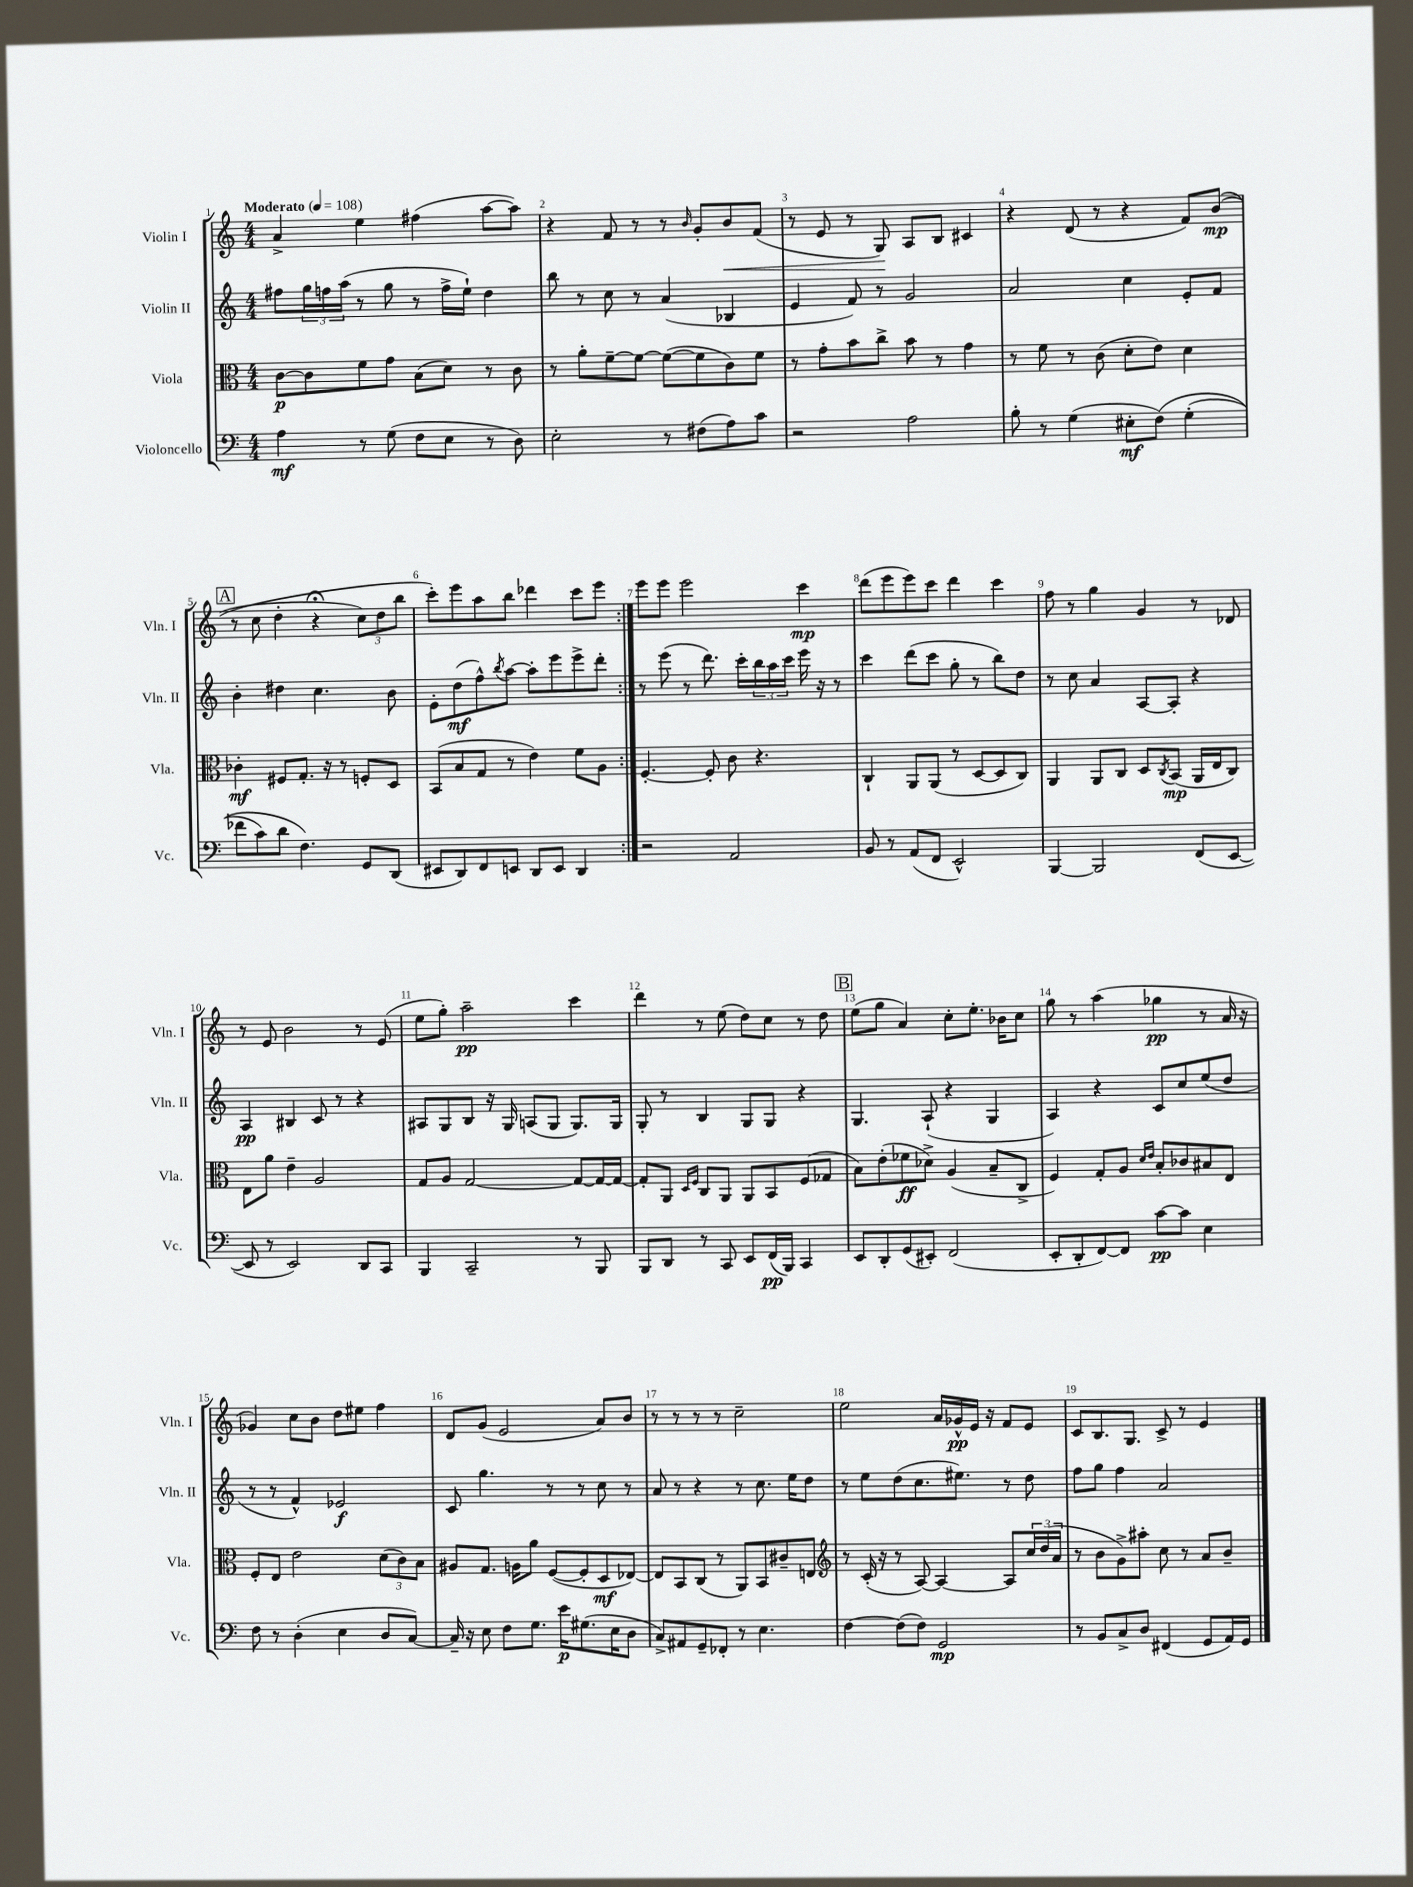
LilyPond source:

<<
\new StaffGroup <<
\new Staff = "s0" \with { instrumentName = "Violin I" shortInstrumentName = "Vln. I" } {
    \clef treble \key c \major \numericTimeSignature \time 4/4 \tempo "Moderato" 4 = 108
    \repeat volta 2 { a'4-> e''4 fis''4( a''8~ a''8) |
    r4 f'8 r8 r8 \grace { b'16 } g'8-. b'8\< f'8( |
    r8 e'8 r8 g8\!) a8 b8 cis'4 |
    r4 d'8( r8 r4 f'8) b'8\mp(\( |
    \mark \markup { \box "A" } r8 c''8 d''4-. r4\fermata \tuplet 3/2 { c''8) d''8 b''8 } |
    c'''8-.\) e'''8 a''8 b''8 des'''4 c'''8 e'''8 | }
    e'''8 e'''8 e'''2 c'''4\mp |
    d'''8( e'''8 e'''8) c'''8 d'''4 c'''4 |
    f''8 r8 g''4 g'4 r8 des'8 |
    r8 e'8 b'2 r8 e'8( |
    e''8 g''8-.) a''2--\pp c'''4 |
    d'''4 r8 e''8( d''8) c''8 r8 d''8 |
    \mark \markup { \box "B" } e''8( g''8 a'4) c''8-. e''8.-. bes'16 c''8 |
    g''8 r8 a''4( ges''4\pp r8 a'16 r16 |
    ges'4) c''8 b'8 d''8 eis''8 f''4 |
    d'8 g'8( e'2 a'8) b'8 |
    r8 r8 r8 r8 c''2-- |
    e''2 a'16 ges'16-^\pp e'16 r16 f'8 e'8 |
    c'8 b8. g8. c'8-> r8 e'4 \bar "|." |
}
\new Staff = "s1" \with { instrumentName = "Violin II" shortInstrumentName = "Vln. II" } {
    \clef treble \key c \major \numericTimeSignature \time 4/4
    \repeat volta 2 { fis''8 \tuplet 3/2 { g''16 f''16 a''16( } r8 g''8 r8 f''16-> e''16-!) d''4 |
    b''8 r8 c''8 r8 a'4( bes4 |
    e'4 f'8) r8 g'2 |
    a'2 c''4 e'8-. f'8 |
    \mark \markup { \box "A" } b'4-. dis''4 c''4. b'8 |
    e'8-. d''8\mf( f''8-^) \acciaccatura { b''8 } a''8~ a''8-. e'''8 e'''8-> d'''8-. | }
    r8 e'''8( r8 d'''8.) c'''16-. \tuplet 3/2 { b''16 a''16 c'''16 } e'''16 r16 r8 |
    c'''4 d'''8( c'''8 g''8-. r8 b''8) d''8 |
    r8 c''8 a'4 a8~ a8-. r4 |
    a4\pp bis4 c'8 r8 r4 |
    ais8 g8 b8 r16 g16 a8( g8 g8.) g16 |
    g8-. r8 b4 g8 g8 r4 |
    \mark \markup { \box "B" } g4. a8-!( r4 g4 |
    a4) r4 c'8 c''8 e''8( d''8 |
    r8 r8 f'4-^) ees'2\f |
    c'8 g''4. r8 r8 c''8 r8 |
    a'8 r8 r4 r8 c''8. e''16 d''8 |
    r8 e''8 d''8( c''8. eis''8.) r8 d''8 |
    f''8 g''8 f''4 a'2 \bar "|." |
}
\new Staff = "s2" \with { instrumentName = "Viola" shortInstrumentName = "Vla." } {
    \clef alto \key c \major \numericTimeSignature \time 4/4
    \repeat volta 2 { c'8~\p c'8 f'8 g'8 b8( d'8) r8 c'8 |
    r8 a'8-. f'8~-- f'8~ f'8~( f'8 c'8) f'8 |
    r8 g'8-. b'8 c''8-> b'8 r8 g'4 |
    r8 f'8 r8 c'8( d'8-. e'8) d'4 |
    \mark \markup { \box "A" } ces'4-.\mf fis8 g8.-. r16 r8 f8-. d8 |
    b,8( b8 g8 r8 e'4) f'8 a8 | }
    f4.~-. f8-. c'8 r4. |
    c4-! a,8 a,8( r8 d8~ d8 c8) |
    a,4 a,8 c8 d8 \acciaccatura { c8 } b,8\mp( a,16 e16 c8) |
    e8 a'8 e'4-- a2 |
    g8 a8 g2~ g8~ g16~ g16~ |
    g8-. a,8 \grace { d16 f16 } c8 a,8 a,8 b,8 f8( ges8 |
    \mark \markup { \box "B" } b8) e'8-.( fes'8\ff des'8->) a4( b8-- c8-> |
    f4) g8-. a8 \grace { d'16 e'16 } b8-. ces'8 bis8 e8 |
    f8-. e8 e'2 \tuplet 3/2 { d'8( c'8) b8 } |
    ais8 g8. a16 a'8 f8~( f8-. d8\mf ees8~) |
    ees8 b,8 c8( r8 a,8) b,8 cis'8-- e8 |
    \clef treble r8 c'16-.( r16 r8 a8~) a4~ a8 \tuplet 3/2 { c''16 d''16( a'16 } |
    r8 b'8 g'8->) ais''8-. c''8 r8 a'8 b'8-- \bar "|." |
}
\new Staff = "s3" \with { instrumentName = "Violoncello" shortInstrumentName = "Vc." } {
    \clef bass \key c \major \numericTimeSignature \time 4/4
    \repeat volta 2 { a4\mf r8 g8( f8 e8 r8 d8) |
    e2-. r8 fis8( a8) c'8 |
    r2 a2 |
    b8-. r8 g4( eis8-.\mf f8)\( g4-.( |
    \mark \markup { \box "A" } fes'8 c'8) d'8 f4.\) g,8 d,8( |
    eis,8 d,8) f,8 e,8 d,8 e,8 d,4 | }
    r2 a,2 |
    b,8 r8 a,8( f,8 e,2-^) |
    b,,4~ b,,2 f,8( e,8~ |
    e,8 r8 e,2) d,8 c,8 |
    b,,4 c,2-- r8 b,,8 |
    b,,8 d,8 r8 c,8 e,8 f,16\pp( b,,16) c,4 |
    \mark \markup { \box "B" } e,8 d,8-. g,8( eis,8-.) f,2( |
    e,8-. d,8-. f,8~) f,8 c'8~\pp c'8 e4 |
    f8 r8 d4-.( e4 d8 c8~) |
    c16-- r16 e8 f8 g8. e'16\p gis8.( e16 d8 |
    c8->) ais,8 g,8-- fes,8-. r8 e4. |
    f4~ f8( f8) g,2\mp |
    r8 b,8 c8-> d8 fis,4( g,8 a,16) g,16 \bar "|." |
}
>>
>>
\layout { \context { \Score \override BarNumber.break-visibility = ##(#f #t #t) barNumberVisibility = #all-bar-numbers-visible } }
